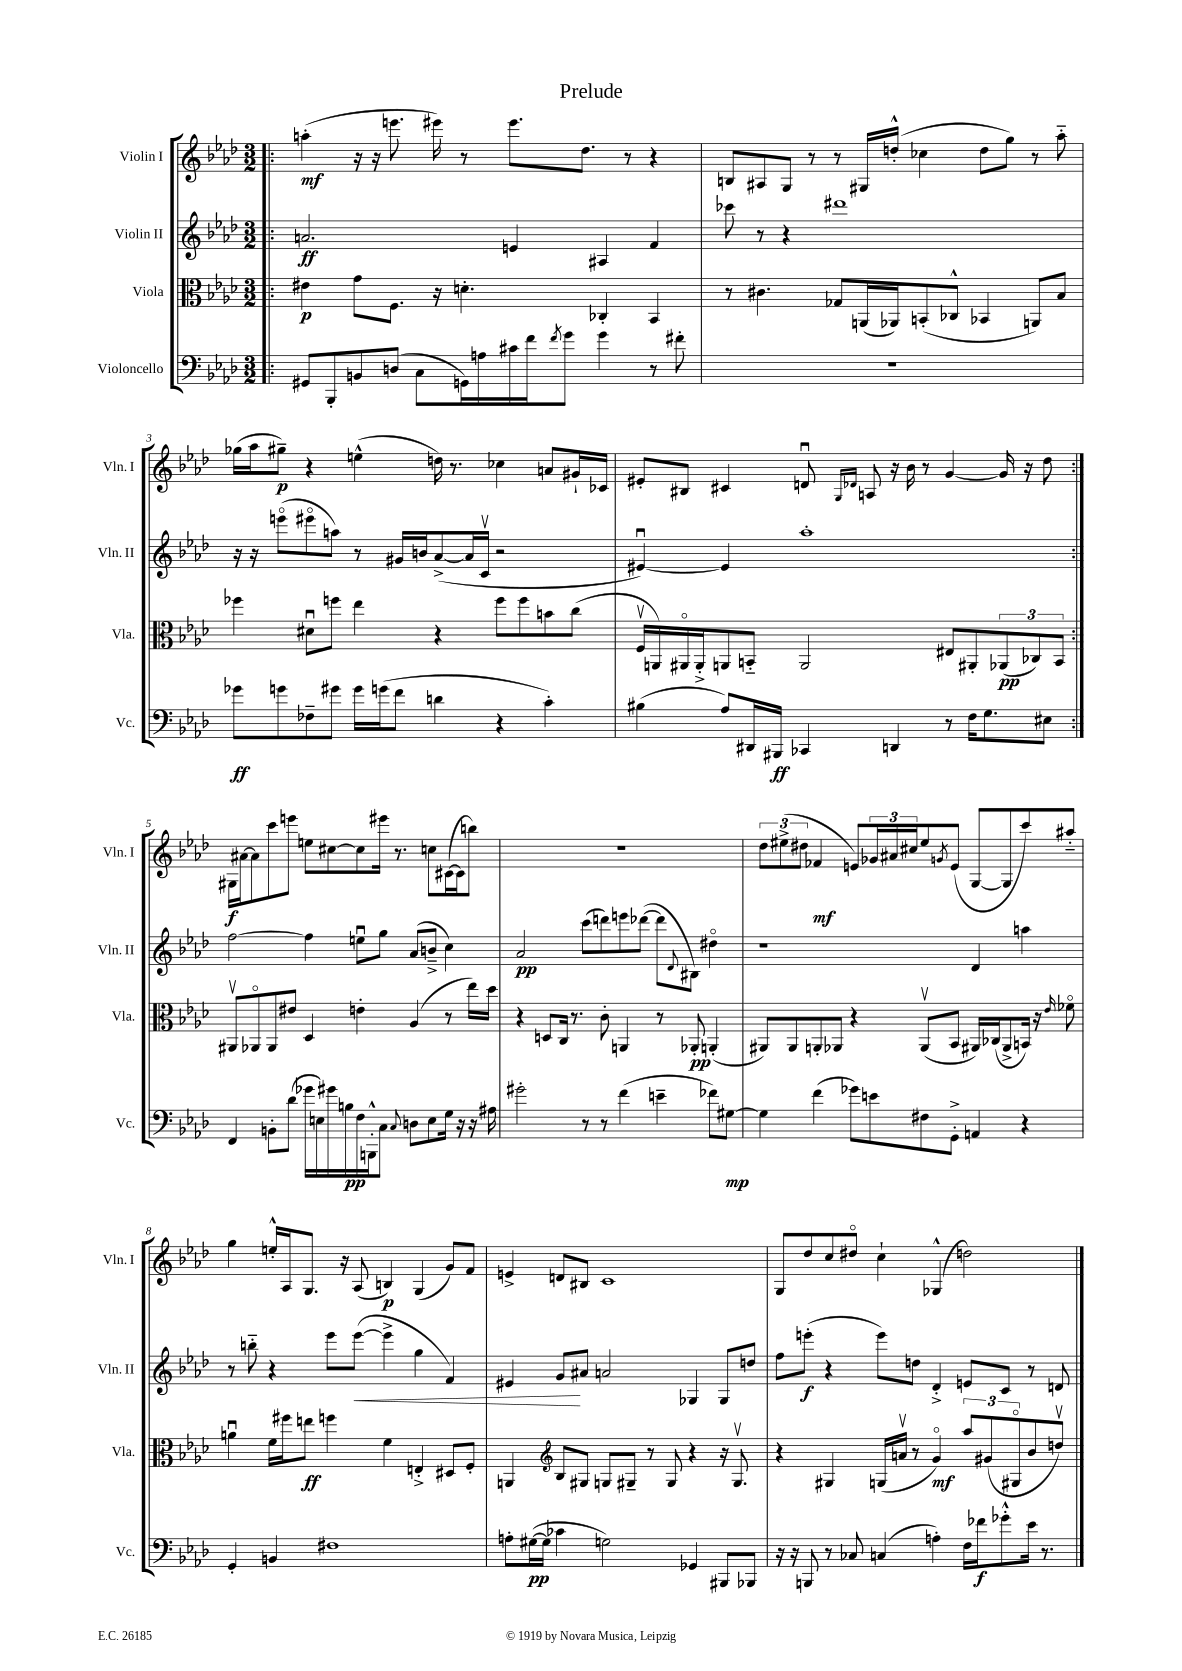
\header { title = "Prelude" }
<<
\new StaffGroup <<
\new Staff = "s0" \with { instrumentName = "Violin I" shortInstrumentName = "Vln. I" } {
    \clef treble \key aes \major \numericTimeSignature \time 3/2
    \repeat volta 2 { \bar ".|:" a''4-.\mf( r16 r16 e'''8. eis'''16) r8 eis'''8. des''8. r8 r4 |
    b8 ais8 g8 r8 r8 gis16 d''16-.-^( ces''4 d''8 g''8) r8 aes''8-_ |
    ges''16( aes''16 gis''8--\p) r4 e''4-^( d''16) r8. ces''4 a'8 gis'16-! ces'16 |
    eis'8-. bis8 cis'4 d'8\downbow \grace { g16 des'16 } a8 r16 bes'16 r8 g'4~ g'16 r16 des''8 | }
    gis16\f ais'16~ ais'8 c'''8 e'''8 e''8 cis''8~ cis''8 eis'''16 r8. c''8 cis'16~( cis'16 b''8) |
    R1. |
    \tuplet 3/2 { des''8 eis''8->( dis''8 } fes'4\mf e'8) \tuplet 3/2 { ges'16 ais'16 cis''16 } eis''8 \acciaccatura { g'8 } e'8( g8~ g8 c'''8) ais''8-_ |
    g''4 e''16-.-^ aes16 g8. r16 aes8( b4\p) g4( g'8) f'8 |
    e'4-> d'8 bis8 c'1 |
    g8 des''8 c''8 dis''8\flageolet c''4-! ges4-^( d''2) \bar "|." |
}
\new Staff = "s1" \with { instrumentName = "Violin II" shortInstrumentName = "Vln. II" } {
    \clef treble \key aes \major \numericTimeSignature \time 3/2
    \repeat volta 2 { \bar ".|:" a'2.\ff e'4 ais4 f'4 |
    ces'''8 r8 r4 dis'''1 |
    r16 r16 e'''8\flageolet( eis'''8\flageolet a''8) r8 gis'16 b'16 aes'8~->( aes'16 c'16\upbow r2 |
    eis'4~\downbow) eis'4 aes''1-. | }
    f''2~ f''4 e''8\downbow g''8 aes'8( b'8---> c''4) |
    aes'2\pp c'''8( d'''8) e'''8 des'''8~( des'''8 \appoggiatura { des'8 } bis8) dis''4\flageolet |
    r1 des'4 a''4 |
    r8 b''8-_ r4 ees'''8 ees'''8~\<( ees'''4-> g''4 f'4) |
    eis'4 g'8\! ais'8 a'2 ges4 ges8 d''8 |
    f''8 e'''8-.\f( r4 e'''8) d''8 des'4-.-> e'8 c'8 r8 d'8 \bar "|." |
}
\new Staff = "s2" \with { instrumentName = "Viola" shortInstrumentName = "Vla." } {
    \clef alto \key aes \major \numericTimeSignature \time 3/2
    \repeat volta 2 { \bar ".|:" eis'4\p g'8 f8. r16 d'4.-. ces4-. bes,4 |
    r8 cis'4. ges8 a,16( aes,16) b,8-.( ces8-^ bes,4 a,8) bes8 |
    fes''4 dis'8\downbow f''8 ees''4 r4 f''8 f''8 b'8 c''8( |
    f16\upbow a,16) ais,16\flageolet ais,16-.-> a,8 b,8-_ a,2 eis8 ais,8-. \tuplet 3/2 { aes,8\pp( ces8) b,8 } | }
    ais,8\upbow aes,8\flageolet aes,8 eis'8 des4 e'4-. aes4( r8 ees''16) des''16 |
    r4 d8 c16 r8. c'8-. a,4 r8 aes,8-.\pp a,4-.( |
    ais,8) ais,8 a,8-. aes,8 r4 aes,8\upbow( bes,8 ais,16) ces16( ais,8-> b,16) r16 \grace { ees'16 } fes'8\flageolet |
    a'4\downbow f'16 fis''16 e''8\ff f''4 f'4 e4-.-> dis8 f8-. |
    a,4 \clef treble bes8 gis8 g8 gis8-- r8 gis8 r4 r16 gis8.\upbow |
    r4 gis4 g16( a'16\upbow r8 g'4\flageolet\mf) \tuplet 3/2 { aes''8 gis'8( gis8\flageolet } bes'8 d''8\upbow) \bar "|." |
}
\new Staff = "s3" \with { instrumentName = "Violoncello" shortInstrumentName = "Vc." } {
    \clef bass \key aes \major \numericTimeSignature \time 3/2
    \repeat volta 2 { \bar ".|:" gis,8 bes,,8-. b,8 d8( c8 g,16) a16 cis'16 f'16 \acciaccatura { f'8 } g'8 g'4 r8 fis'8-. |
    R1. |
    ges'8\ff g'8 fes8-- gis'8 gis'16 g'16( f'8 d'4 r4 c'4-.) |
    bis4( aes8) dis,16 bis,,16\ff ces,4 d,4 r8 f16 g8. eis8 | }
    f,4 b,8-. des'8( ges'16 e16) gis'16 b16\pp f16 b,,16-.-^ c8 \appoggiatura { c8 } d8 e8 g16 r16 r16 ais16 |
    gis'2-. r8 r8 f'4( e'4-- fes'8) gis8~\mp |
    gis4 f'4( ges'8) e'8 fis8 g,8-.-> a,4 r4 |
    g,4-. b,4 fis1 |
    a8-. gis16~\pp( gis16 ces'4 g2) ges,4 bis,,8 bes,,8 |
    r16 r16 b,,8 r8 ces8 c4( a4-.) f16 fes'16\f ges'8-.-^ ees'16 r8. \bar "|." |
}
>>
>>
